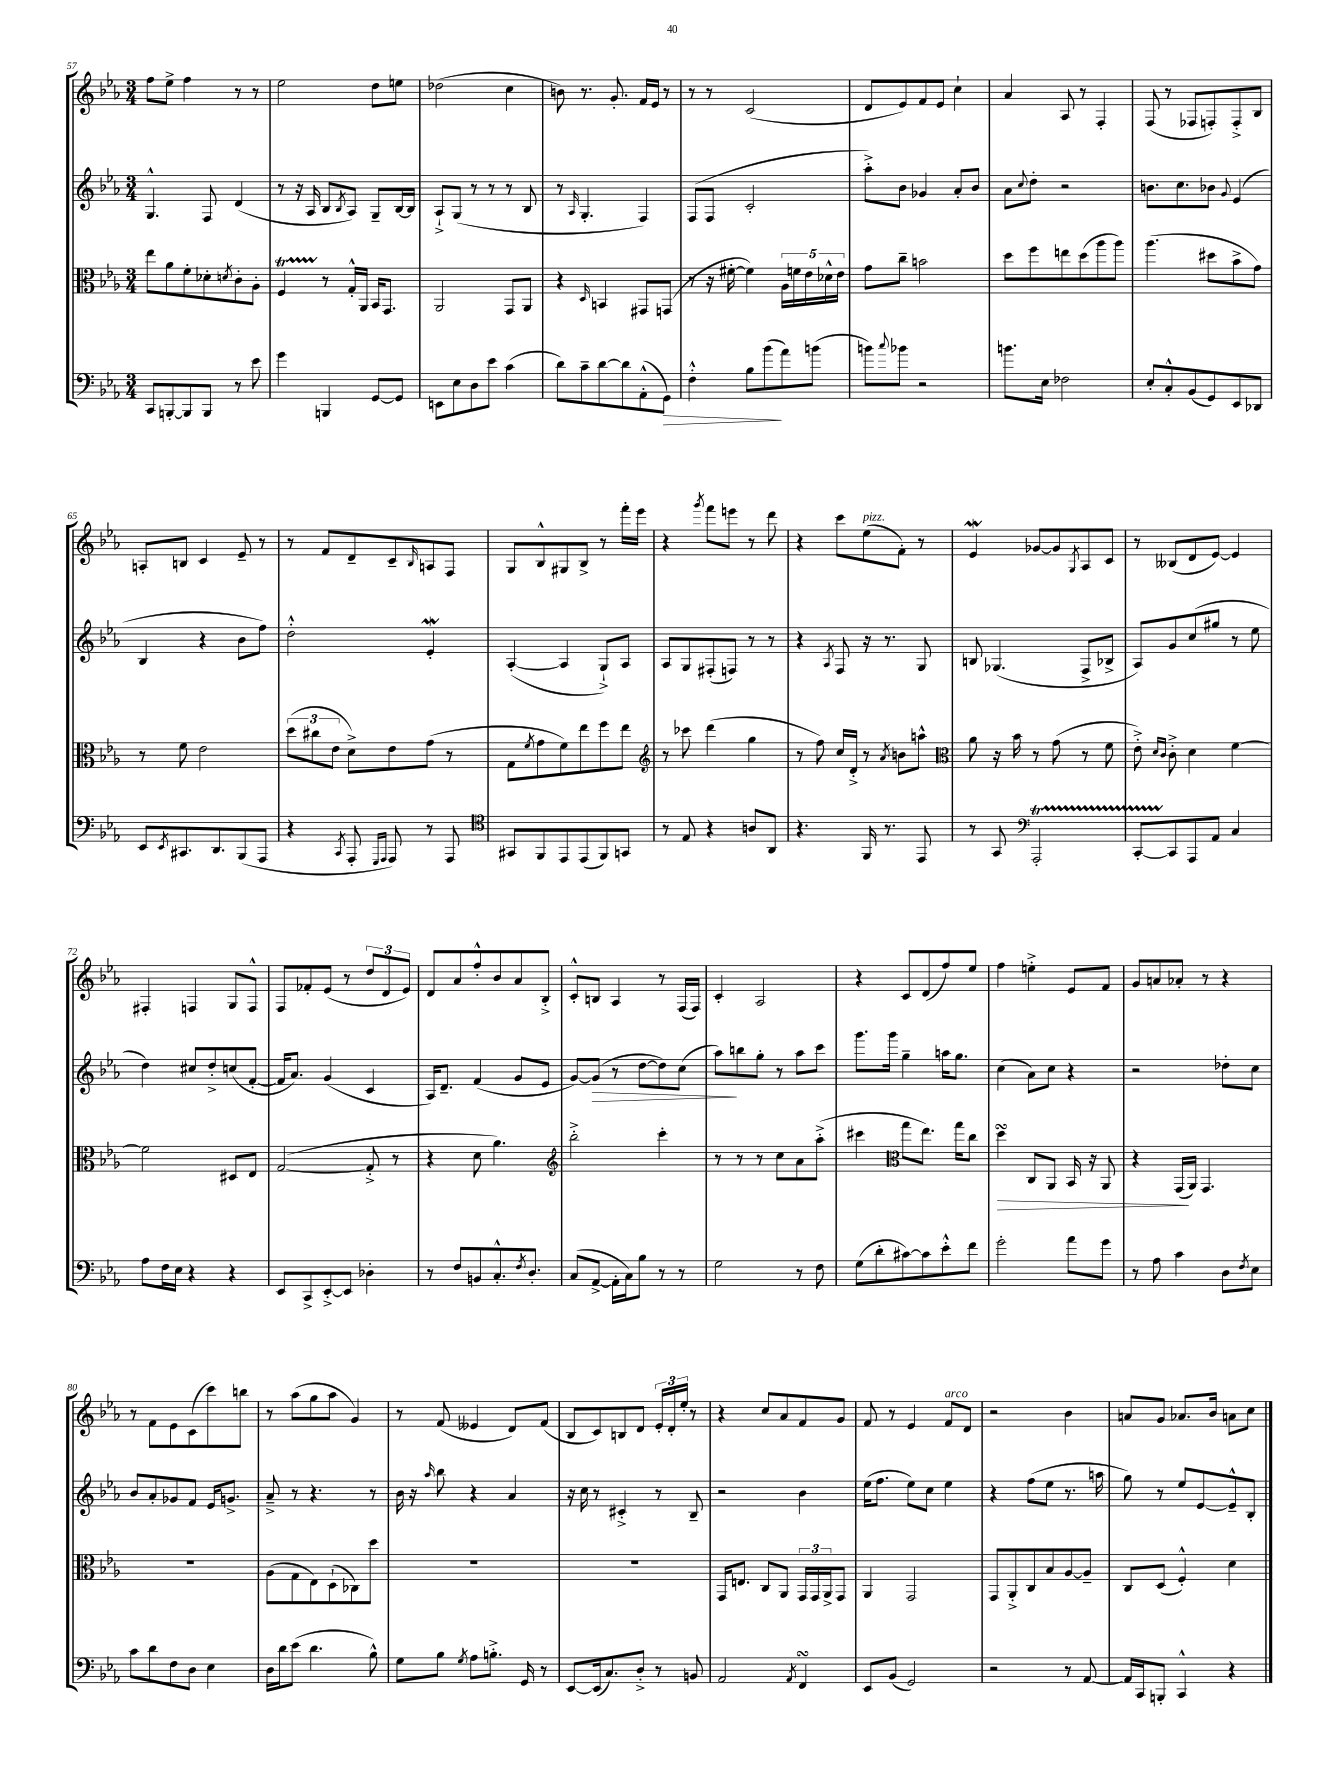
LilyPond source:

<<
\new StaffGroup <<
\new Staff = "s0" {
    \clef treble \key ees \major \numericTimeSignature \time 3/4
    f''8 ees''8-> f''4 r8 r8 |
    ees''2 d''8 e''8 |
    des''2( c''4 |
    b'8) r8. g'8.-. f'16 ees'16 r8 |
    r8 r8 c'2( |
    d'8 ees'8) f'8 ees'8 c''4-! |
    aes'4 aes8 r8 f4-. |
    f8( r8 fes8 f8-.) f8-.-> bes8 |
    a8-. b8 c'4 ees'8-- r8 |
    r8 f'8 d'8-- c'8-- \grace { bes16 } a8 f8 |
    g8 bes8-^ gis8 bes8-> r8 f'''16-. ees'''16 |
    r4 \acciaccatura { g'''8 } f'''8 e'''8 r8 d'''8 |
    r4 c'''8 ees''8^\markup { \italic "pizz." }( f'8-.) r8 |
    ees'4\mordent ges'8~ ges'8 \acciaccatura { g8 } aes8 c'8 |
    r8 beses8( d'8 ees'8~) ees'4 |
    fis4-. f4 g8 f8-^ |
    f8 fes'8-. ees'8( r8 \tuplet 3/2 { d''8 d'8 ees'8) } |
    d'8 aes'8 f''8-.-^ bes'8 aes'8 bes8-.-> |
    c'8-.-^ b8 aes4 r8 f16( f16) |
    c'4-. aes2 |
    r4 c'8 d'8( f''8) ees''8 |
    f''4 e''4-.-> ees'8 f'8 |
    g'8 a'8 aes'8-. r8 r4 |
    r8 f'8 ees'8 c'8( c'''8) b''8 |
    r8 aes''8( g''8 aes''8 g'4) |
    r8 f'8( eeses'4 d'8) f'8( |
    bes8 c'8) b8 d'8 \tuplet 3/2 { ees'16-. d'16-. ees''16-. } r8 |
    r4 c''8 aes'8 f'8 g'8 |
    f'8 r8 ees'4 f'8^\markup { \italic "arco" } d'8 |
    r2 bes'4 |
    a'8 g'8 aes'8. bes'16 a'8 c''8 \bar "|." |
}
\new Staff = "s1" {
    \clef treble \key ees \major \numericTimeSignature \time 3/4
    g4.-^ f8 d'4( |
    r8 r16 aes16 bes8 \acciaccatura { bes8 } aes8) g8-- bes16~ bes16 |
    aes8-!-> g8( r8 r8 r8 bes8 |
    r8 \grace { aes16 } g4.-. f4) |
    f8( f8 c'2-. |
    aes''8-.->) bes'8 ges'4 aes'8-. bes'8 |
    aes'8 \appoggiatura { c''8 } d''8-. r2 |
    b'8. c''8. bes'8 \appoggiatura { g'8 } ees'4( |
    bes4 r4 bes'8 f''8) |
    d''2-.-^ ees'4-.\mordent |
    aes4~-.( aes4 g8-!->) aes8 |
    aes8 g8 fis8-.( f8) r8 r8 |
    r4 \acciaccatura { aes8 } f8 r16 r8. g8 |
    b8 ges4.( f8-> bes8-> |
    aes8) g'8 c''8( gis''8 r8 ees''8 |
    d''4) cis''8 d''8-.-> c''8( f'8~-. |
    f'16 aes'8.) g'4( c'4 |
    aes16) d'8.-- f'4( g'8 ees'8 |
    g'8~) g'8\>( r8 d''8~ d''8) c''8( |
    aes''8\!) b''8 g''8-. r8 aes''8 c'''8 |
    g'''8. g'''16 g''4-- a''16 g''8. |
    c''4( aes'8) c''8 r4 |
    r2 des''8-. c''8 |
    bes'8 aes'8-. ges'8 f'8 ees'16 g'8.-> |
    aes'8---> r8 r4. r8 |
    bes'16 r16 \grace { aes''16 } bes''8 r4 aes'4 |
    r16 c''16 r8 cis'4-.-> r8 bes8-- |
    r2 bes'4 |
    ees''16( f''8. ees''8) c''8 ees''4 |
    r4 f''8( ees''8 r8. a''16 |
    g''8) r8 ees''8 ees'8~ ees'8---^ bes8-. \bar "|." |
}
\new Staff = "s2" {
    \clef alto \key ees \major \numericTimeSignature \time 3/4
    ees''8 aes'8 f'8-. des'8-. \acciaccatura { d'8 } c'8-. aes8-. |
    f4\startTrillSpan r8\stopTrillSpan g16-.-^ aes,16 bes,16 g,8. |
    aes,2 g,8 aes,8 |
    r4 \grace { d16 } b,4 gis,8 g,8( |
    r8 r16 fis'16~-. fis'4) \tuplet 5/4 { aes16 f'16 ees'16 des'16-^ ees'16 } |
    g'8 c''8-- b'2 |
    d''8 f''8 e''8 d''8( aes''8 aes''8) |
    aes''4.( dis''8 bes'8-> g'8) |
    r8 f'8 ees'2 |
    \tuplet 3/2 { d''8( cis''8 ees'8 } d'8->) ees'8 g'8( r8 |
    g8 \acciaccatura { f'8 } g'8 f'8) ees''8 f''8 ees''8 |
    \clef treble r8 ces'''8 d'''4( g''4 |
    r8 f''8) c''16 d'16-.-> r8 \acciaccatura { aes'8 } b'8 a''8-^ |
    \clef alto aes'8 r16 bes'16 r8 g'8( r8 f'8 |
    ees'8-.->) \grace { d'16 c'16 } c'8-.-> d'4 f'4~ |
    f'2 dis8 ees8 |
    g2~( g8-.-> r8 |
    r4 d'8 aes'4.) |
    \clef treble bes''2-.-> c'''4-. |
    r8 r8 r8 c''8 aes'8 aes''8-.->( |
    cis'''4 \clef alto g''8 ees''8.) g''16 c''8 |
    d''4\turn\> c8 aes,8 bes,16 r16 aes,8 |
    r4 g,16\!( aes,16) g,4. |
    R2. |
    aes8( g8 ees8) d8-!( ces8) d''8 |
    R2. |
    R2. |
    g,16 e8. c8 aes,8 \tuplet 3/2 { g,16 g,16 aes,16-> } g,8 |
    aes,4 g,2 |
    g,8 aes,8-.-> c8 bes8 aes8~ aes8-- |
    c8 d8( f4-.-^) d'4 \bar "|." |
}
\new Staff = "s3" {
    \clef bass \key ees \major \numericTimeSignature \time 3/4
    c,8 b,,8~-. b,,8 b,,8 r8 ees'8 |
    g'4 b,,4 g,8~ g,8 |
    e,8 ees8 d8 ees'8 c'4( |
    d'8) c'8-- d'8~ d'8 aes,8-.-^( g,8\>) |
    f4-.-^ bes8 bes'8\!( aes'8) b'8( |
    b'8) \appoggiatura { c''8 } bes'8 r2 |
    b'8. ees16 fes2 |
    ees8-. c8-.-^ bes,8( g,8) ees,8 des,8 |
    ees,8 \acciaccatura { ees,8 } cis,8. d,8. bes,,8( aes,,8 |
    r4 \acciaccatura { c,8 } aes,,8-. \grace { g,,16 aes,,16 } aes,,8) r8 aes,,8 |
    \clef tenor gis,8 f,8 ees,8 ees,8( f,8) g,8 |
    r8 ees8 r4 a8 aes,8 |
    r4. f,16 r8. ees,8 |
    r8 g,8 \clef bass aes,,2-.\startTrillSpan |
    c,8~-. c,8\stopTrillSpan aes,,8 aes,8 c4 |
    aes8 f16 ees16 r4 r4 |
    ees,8 c,8-> ees,8~-.-> ees,8 des4-. |
    r8 f8 b,8 c8.-.-^ \acciaccatura { f8 } d8.-. |
    c8( aes,8~-> aes,16-. c16) bes8 r8 r8 |
    g2 r8 f8 |
    g8( d'8-. cis'8~) cis'8 ees'8-.-^ f'8 |
    g'2-. aes'8 g'8 |
    r8 aes8 c'4 d8 \acciaccatura { f8 } ees8 |
    c'8 d'8 f8 d8 ees4 |
    d16 d'16 ees'8( d'4. bes8-^) |
    g8 bes8 \acciaccatura { g8 } aes8 b8.-.-> g,16 r8 |
    ees,8~ ees,16( c8.) d8-.-> r8 b,8 |
    aes,2 \acciaccatura { aes,8 } f,4\turn |
    ees,8 bes,8( g,2) |
    r2 r8 aes,8~ |
    aes,16 c,16 b,,8-. c,4-^ r4 \bar "|." |
}
>>
>>
\layout { \context { \Score currentBarNumber = #57 } }
